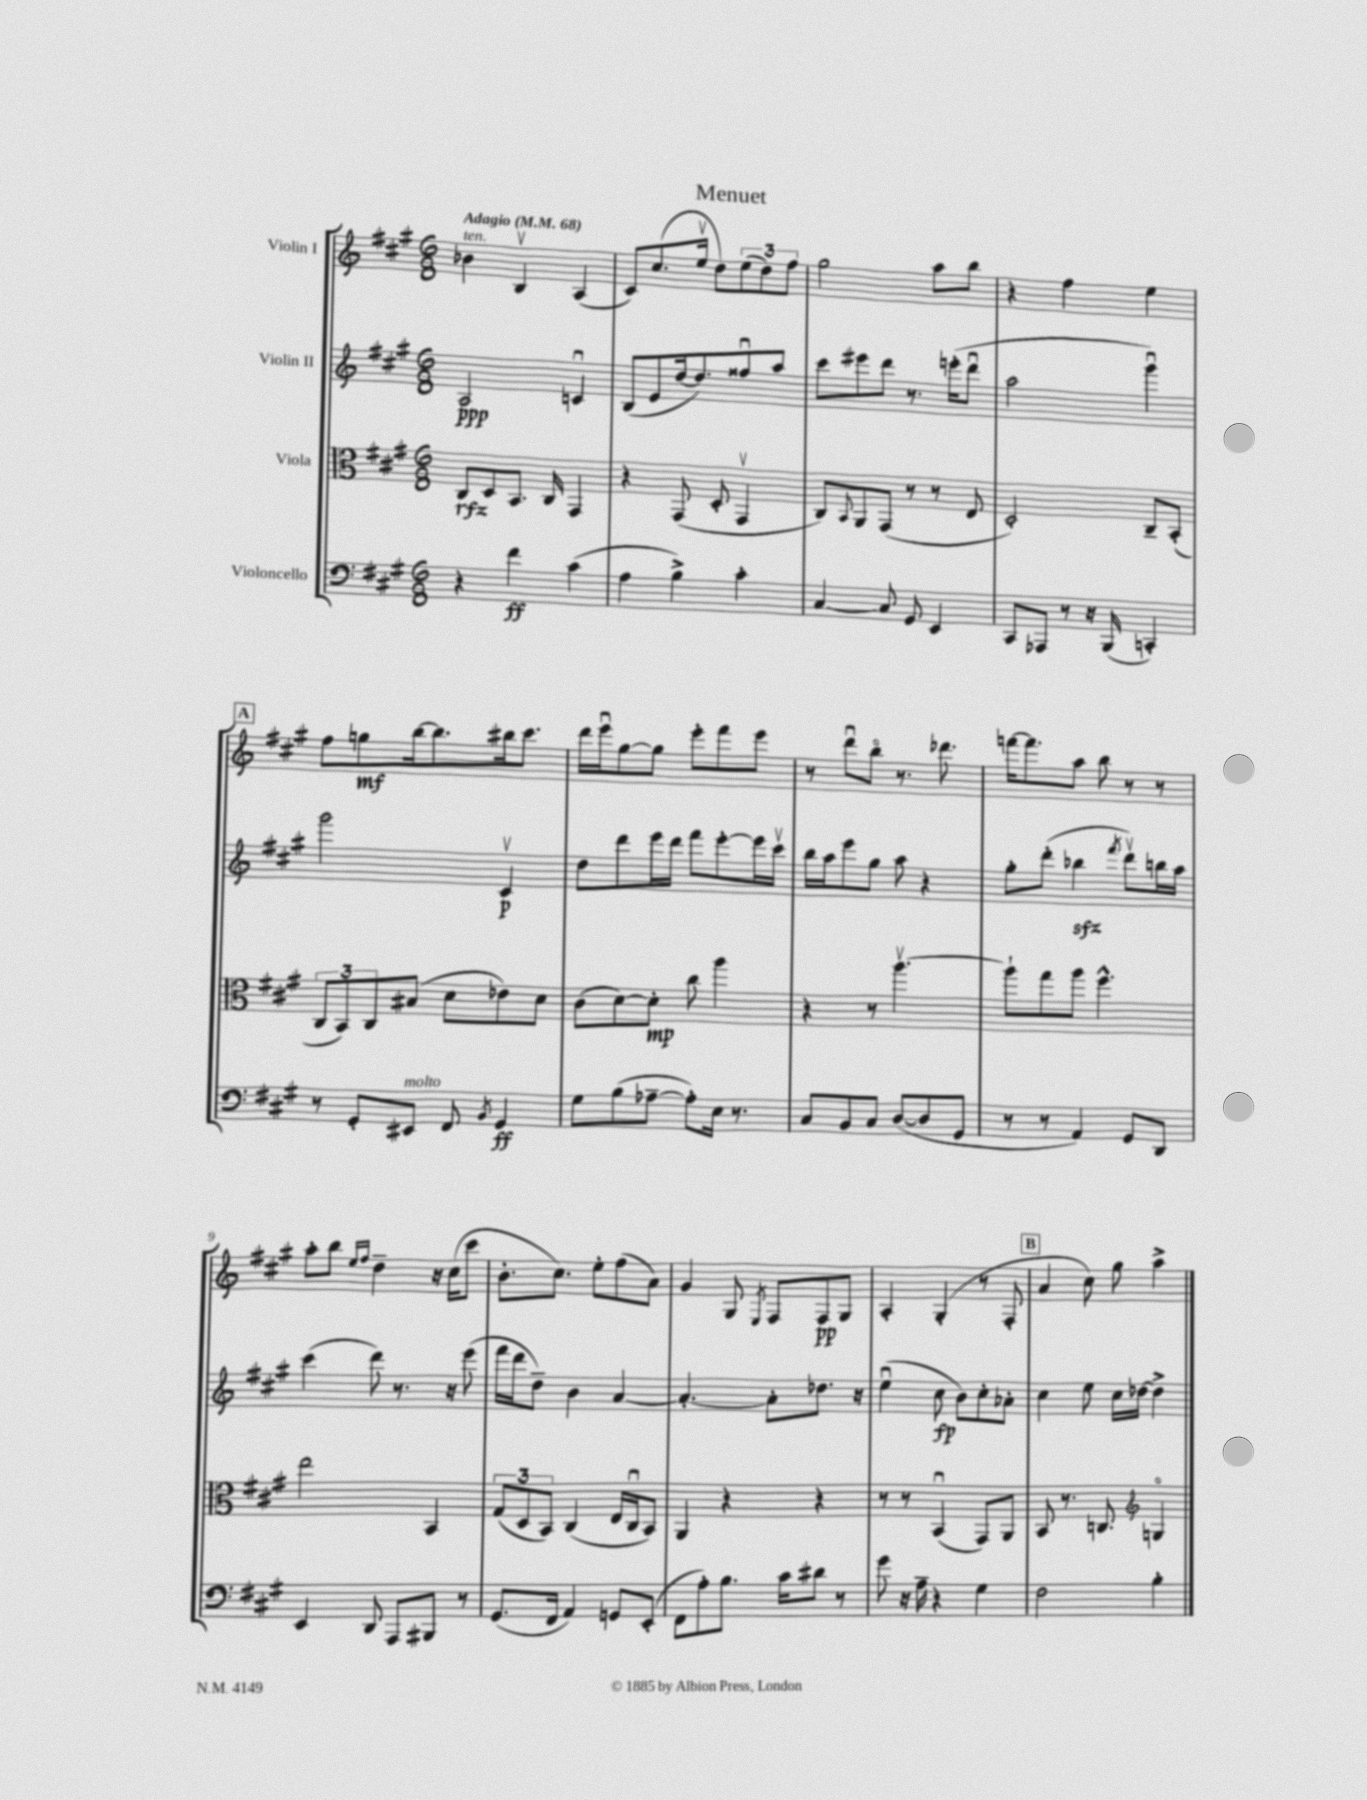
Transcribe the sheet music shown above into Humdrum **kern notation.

**kern	**kern	**kern	**kern
*staff4	*staff3	*staff2	*staff1
*clefF4	*clefC3	*clefG2	*clefG2
*k[f#c#g#]	*k[f#c#g#]	*k[f#c#g#]	*k[f#c#g#]
*M6/8	*M6/8	*M6/8	*M6/8
*MM68	*MM68	*MM68	*MM68
4r	8C#	2A	4b-
.	8D	.	.
4f#	8.BB	.	4Bv
.	16C#	.	.
(4c#	4GG#	4cu	(4A
=	=	=	=
4A	4r	(8B	8c#)
.	.	8e	(8.cc#
4B^)	(8GG#	[16dd	.
.	.	8.dd])	16eev
.	8D'	.	8dd)
4c#'	4GG#v	8ff##u	(12ee
.	.	.	12dd)
.	.	8aa	.
.	.	.	12ff#
=	=	=	=
[4C#	8C#)	8ccc#	2gg#
.	8qqBB	.	.
.	8AA	8eee#	.
8C#]	(8GG#	8ddd	.
8GG#	8r	8.r	.
4EE	8r	.	8aa
.	.	(16eee'	.
.	8E	8dddu	8bb
=	=	=	=
8CC#	2D')	2aa	4r
8AAA-	.	.	.
8r	.	.	4ff#
16r	.	.	.
(16BBB	.	.	.
4CC')	8C#~	4ggg#u)	4ee
.	(8BB'	.	.
=	=	=	=
8r	12C#	2ggg#	8ff#
.	12BB)	.	.
8GG#'	.	.	8gg
.	12C#	.	.
8EE#	(8B#	.	[16bb
.	.	.	8.bb]
8FF#	8d	.	.
8qBB	.	.	.
4GG#	8e-)	4c#v	16bb#
.	.	.	8.ccc#
.	8d	.	.
=	=	=	=
8G#	(8c#	8dd	16ddd
.	.	.	16eeeu
(8B	[8d)	8ddd	[8gg#
[8A-~	8d']	16eee	8gg#]
.	.	16ddd	.
8A-'])	8cc#	8fff#	8eee'
16E	4aa	[8eee'	8fff#
8.r	.	.	.
.	.	16eee]	8eee
.	.	16ccc#v	.
=	=	=	=
8C#	4r	16bb	8r
.	.	16aa	.
8BB	.	8eee	8dddu
8C#	8r	8gg#	8bbo
([8D	[4.aav	8aa	8.r
8D]	.	4r	.
.	.	.	8.ddd-
8GG#	.	.	.
=	=	=	=
8r	8aa`]	8gg#'	[16fff
.	.	.	8.fff]
8r	8gg#	(8ddd'	.
4AA)	8aa	4bb-	8aa
.	4.ff#^^	.	8bb
.	.	8qfff#	.
8GG#	.	8dddv)	8r
8DD	.	16bb	8r
.	.	16aa	.
=	=	=	=
4EE	2ee	(4ccc#	8aa'
.	.	.	8bb
.	.	.	16qqee
.	.	.	16qqff#
8DD	.	8ddd)	4dd~
8AAA	.	8.r	.
8BBB#	4BB	.	16r
.	.	16r	(16cc#
8r	.	(8eee	8ccc#
=	=	=	=
(8.GG#	(12G#	16fff#	8.b'
.	.	16ddd	.
.	12D	.	.
.	.	8dd~)	.
.	12BB)	.	.
16FF#	.	.	8.cc#)
4AA)	(4C#	4b	.
.	.	.	8ee'
8GG	16E	[4a	(8ff#
.	16C#u	.	.
(8EE'	8BB)	.	8a)
=	=	=	=
8FF#	4AA	4.a'_	4g#
8A')	.	.	.
8.B	4r	.	8G#
.	.	.	8qE
.	.	8a']	8F#
16c#	.	.	.
8d#	4r	8.dd-	8F#
8r	.	.	8G#
.	.	16r	.
=	=	=	=
8g#	8r	(4eeu	4A'
16r	8r	.	.
16A~	.	.	.
4r	(4BBu	8cc#	(4G#'
.	.	8b)	.
4G#	8GG#)	8cc#'	8r
.	8AA	8a-'	8F#'
=	=	=	=
2F#	8BB	4cc#	4a
.	8.r	.	.
.	.	8ee	8cc#)
.	8.C	.	.
.	.	16cc#	8gg#
.	.	[16dd-	.
*	*clefG2	*	*
4B'	4Go	4dd-^]	4aa^
==	==	==	==
*-	*-	*-	*-
